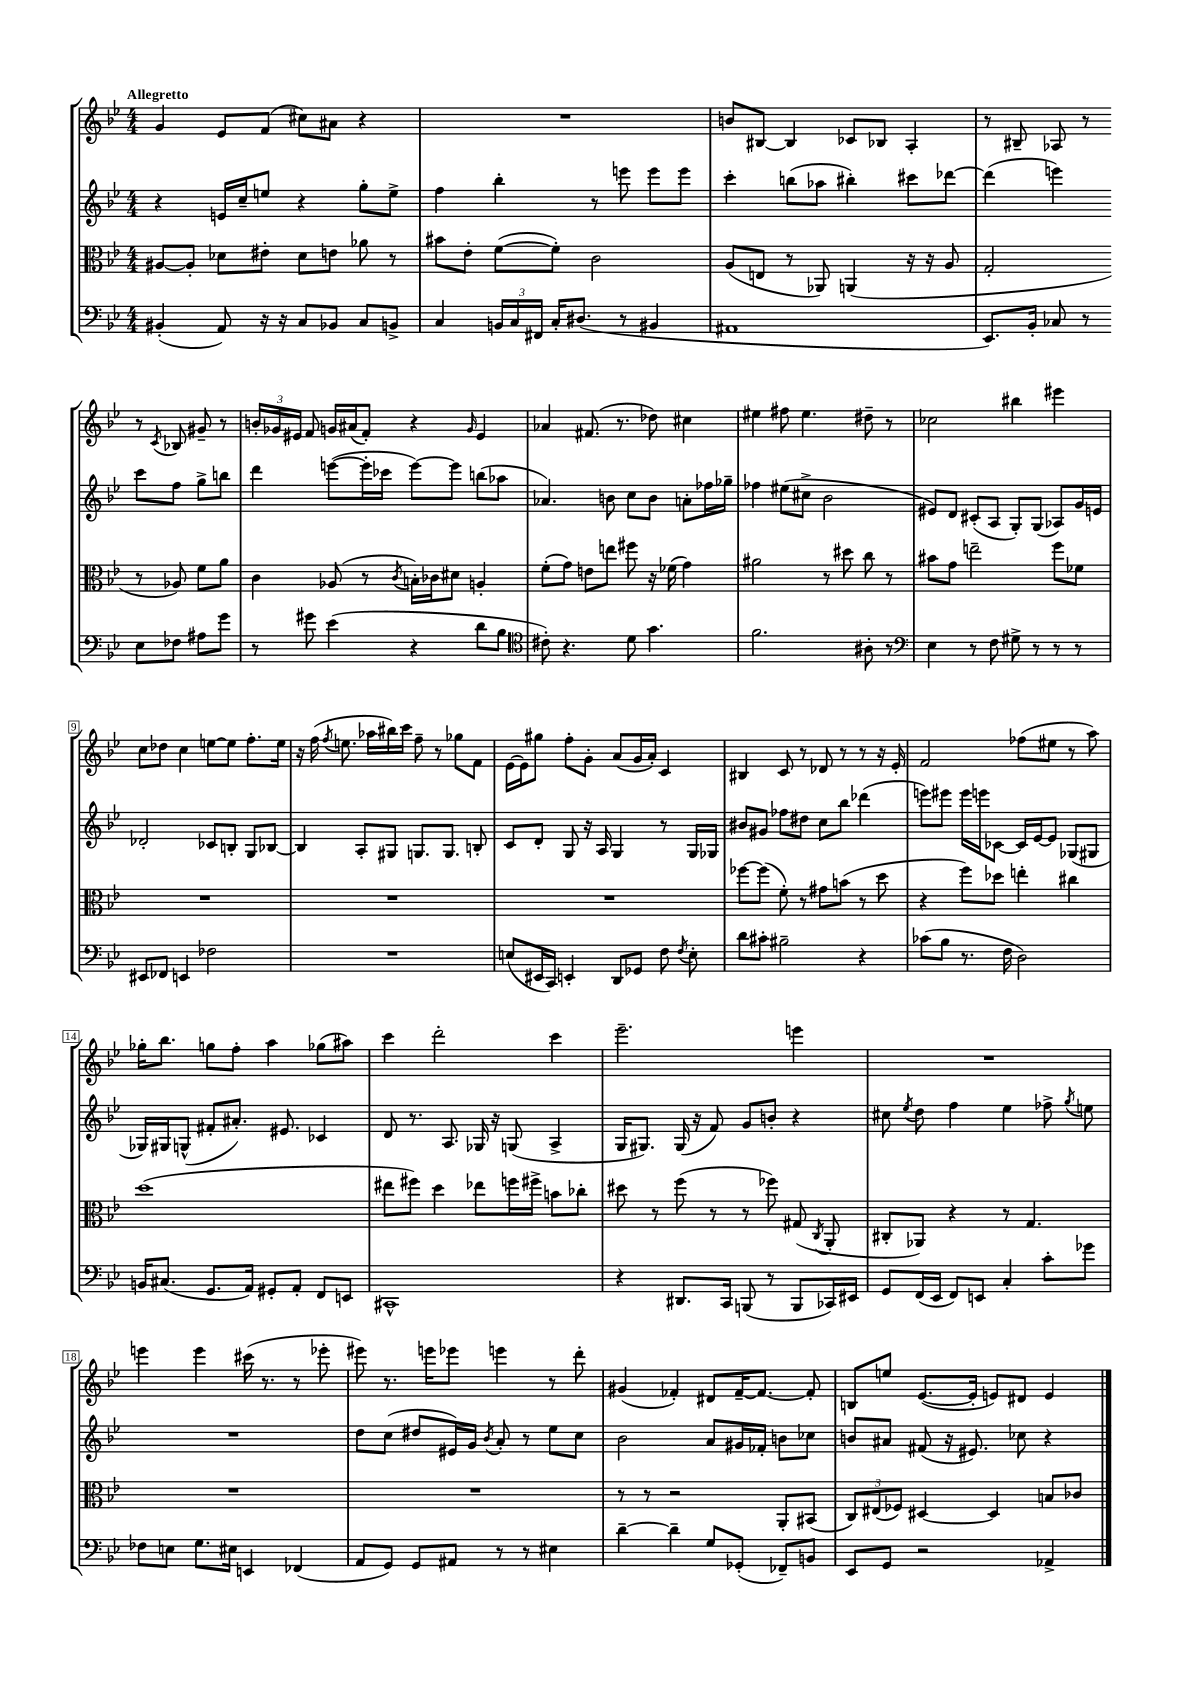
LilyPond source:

<<
\new StaffGroup <<
\new Staff = "s0" {
    \clef treble \key bes \major \numericTimeSignature \time 4/4 \tempo "Allegretto"
    \autoBeamOff g'4 ees'8[ f'8]( cis''8[) ais'8] r4 |
    R1 |
    b'8[ bis8]~ bis4 ces'8[ bes8] a4-. |
    r8 bis8-- aes8 r8 r8 \acciaccatura { c'8 } bes8 gis'8-- r8 |
    \tuplet 3/2 { b'16[-. ges'16 eis'16] } f'8 g'16[ ais'16( f'8]-.) r4 \grace { g'16 } eis'4 |
    aes'4 fis'8.( r8. des''8) cis''4 |
    eis''4 fis''8 eis''4. dis''8-- r8 |
    ces''2 bis''4 eis'''4 |
    c''8[ des''8] c''4 e''8[~ e''8] f''8.[-. e''16] |
    r16 f''16( \acciaccatura { f''8 } e''8. aes''16[ bis''16) c'''16] f''8-- r8 ges''8[ f'8] |
    ees'16[~ ees'16 gis''8] f''8[-. g'8]-. a'8[( g'16 a'16]-.) c'4 |
    bis4 c'8 r8 des'8 r8 r8 r16 ees'16-. |
    f'2 fes''8[( eis''8] r8 a''8) |
    ges''16[-. bes''8.] g''8[ f''8]-. a''4 ges''8[( ais''8]) |
    c'''4 d'''2-. c'''4 |
    ees'''2.-- e'''4 |
    R1 |
    e'''4 e'''4 cis'''16( r8. r8 ees'''8-. |
    eis'''8) r8. e'''16[ ees'''8] e'''4 r8 d'''8-. |
    gis'4( fes'4-.) dis'8[ fes'16~-- fes'8.]~ fes'8-. |
    b8[ e''8] ees'8.[~( ees'16]-. e'8[) dis'8] e'4 \bar "|." |
}
\new Staff = "s1" {
    \clef treble \key bes \major \numericTimeSignature \time 4/4
    \autoBeamOff r4 e'16[ c''16-- e''8] r4 g''8[-. e''8]-> |
    f''4 bes''4-. r8 e'''8 e'''8[ e'''8] |
    c'''4-. b''8[( aes''8] bis''4-.) cis'''8[ des'''8]~ |
    des'''4( e'''4) c'''8[ f''8] g''8[-> b''8] |
    d'''4 e'''8[~( e'''16-. ces'''16] e'''8[~) e'''8] b''8[( aes''8] |
    aes'4.) b'8 c''8[ b'8] a'8[-. fes''16 ges''16]-- |
    fes''4 eis''8[( cis''8]-> bes'2 |
    eis'8[) d'8] cis'8[-.( a8] g8[-.) g8]( aes8[) g'16 e'16] |
    des'2-. ces'8[ b8]-. g8[ bes8]~ |
    bes4 a8[-. gis8] g8.[ g8.] b8-. |
    c'8[ d'8]-. g8 r16 a16 g4 r8 g16[ ges16] |
    bis'8[ gis'8] fes''8[ dis''8] c''8[ bes''8] des'''4( |
    e'''8[) eis'''8] eis'''16[ e'''16 ces'8]~ ces'16[ ees'16~ ees'8] ges8[( gis8] |
    ges16[) gis16 g8]-^( fis'8[-. ais'8.]-.) eis'8. ces'4 |
    d'8 r8. a8. ges16 r16 g8( a4-> |
    g16[ gis8.]) gis16( r16 f'8) g'8[ b'8]-. r4 |
    cis''8 \acciaccatura { ees''8 } d''8 f''4 ees''4 fes''8-> \acciaccatura { g''8 } e''8 |
    R1 |
    d''8[ c''8]( dis''8[ eis'16) g'16] \acciaccatura { bes'8 } a'8-. r8 ees''8[ c''8] |
    bes'2 a'8[ gis'16 fes'16]-. b'8[ ces''8] |
    b'8[ ais'8] fis'8( r16 eis'8.) ces''8 r4 \bar "|." |
}
\new Staff = "s2" {
    \clef alto \key bes \major \numericTimeSignature \time 4/4
    \autoBeamOff ais8[~ ais8]-. des'8[ eis'8]-. des'8[ e'8] aes'8 r8 |
    bis'8[ ees'8]-. f'8[~( f'8]-.) c'2 |
    a8[( e8] r8 aes,8) a,4( r16 r16 a8 |
    g2-. r8 aes8) f'8[ a'8] |
    c'4 aes8( r8 \acciaccatura { c'8 } b16[-.) ces'16 dis'8] a4-. |
    f'8[-.( g'8]) e'8[ e''8] fis''8 r16 fes'16( g'4) |
    ais'2 r8 dis''8 c''8 r8 |
    bis'8[ g'8] e''2-- f''8[ fes'8] |
    R1 |
    R1 |
    R1 |
    fes''8[~ fes''8]( f'8-.) r8 gis'8[ b'8]( r8 d''8 |
    r4 f''8[) des''8] e''4-. cis''4 |
    d''1( |
    eis''8[ fis''8]) d''4 ees''8[ f''16 fis''16]-> b'8[ ces''8]-. |
    dis''8 r8 f''8( r8 r8 fes''8) gis8( \acciaccatura { c8 } a,8-. |
    cis8[-. aes,8]) r4 r8 g4. |
    R1 |
    R1 |
    r8 r8 r2 a,8[-. bis,8]( |
    \tuplet 3/2 { c8[) eis8( fes8]) } dis4~ dis4 b8[ ces'8] \bar "|." |
}
\new Staff = "s3" {
    \clef bass \key bes \major \numericTimeSignature \time 4/4
    \autoBeamOff bis,4-.( a,8) r16 r16 c8[ bes,8] c8[ b,8]-> |
    c4 \tuplet 3/2 { b,16[ c16 fis,16] } c16[-. dis8.]( r8 bis,4 |
    ais,1 |
    ees,8.[) bes,16]-. ces8 r8 ees8[ fes8] ais8[ g'8] |
    r8 gis'8 ees'4( r4 d'8[ bes8] |
    \clef tenor cis'8-.) r4. d'8 g'4. |
    f'2. ais8-. r8 |
    \clef bass ees4 r8 f8 gis8-> r8 r8 r8 |
    eis,8[ fes,8] e,4 fes2 |
    R1 |
    e8[( eis,16 c,16]) e,4-. d,8[ ges,8] f8 \acciaccatura { f8 } e8-. |
    d'8[ cis'8]-. bis2-- r4 |
    ces'8[( bes8] r8. f16 d2) |
    b,16[ cis8.]( g,8.[ a,16]) gis,8[-. a,8]-. f,8[ e,8] |
    cis,1-^ |
    r4 dis,8.[ c,16] b,,8( r8 b,,8[ ces,16) eis,16] |
    g,8[ f,16( ees,16] f,8[) e,8] c4-. c'8[-. ges'8] |
    fes8[ e8] g8.[ eis16] e,4 fes,4( |
    a,8[ g,8]) g,8[ ais,8] r8 r8 eis4 |
    d'4~-- d'4-- g8[ ges,8]-.( fes,8[--) b,8] |
    ees,8[ g,8] r2 aes,4-> \bar "|." |
}
>>
>>
\layout { \context { \Score \override BarNumber.stencil = #(make-stencil-boxer 0.1 0.3 ly:text-interface::print) } }
